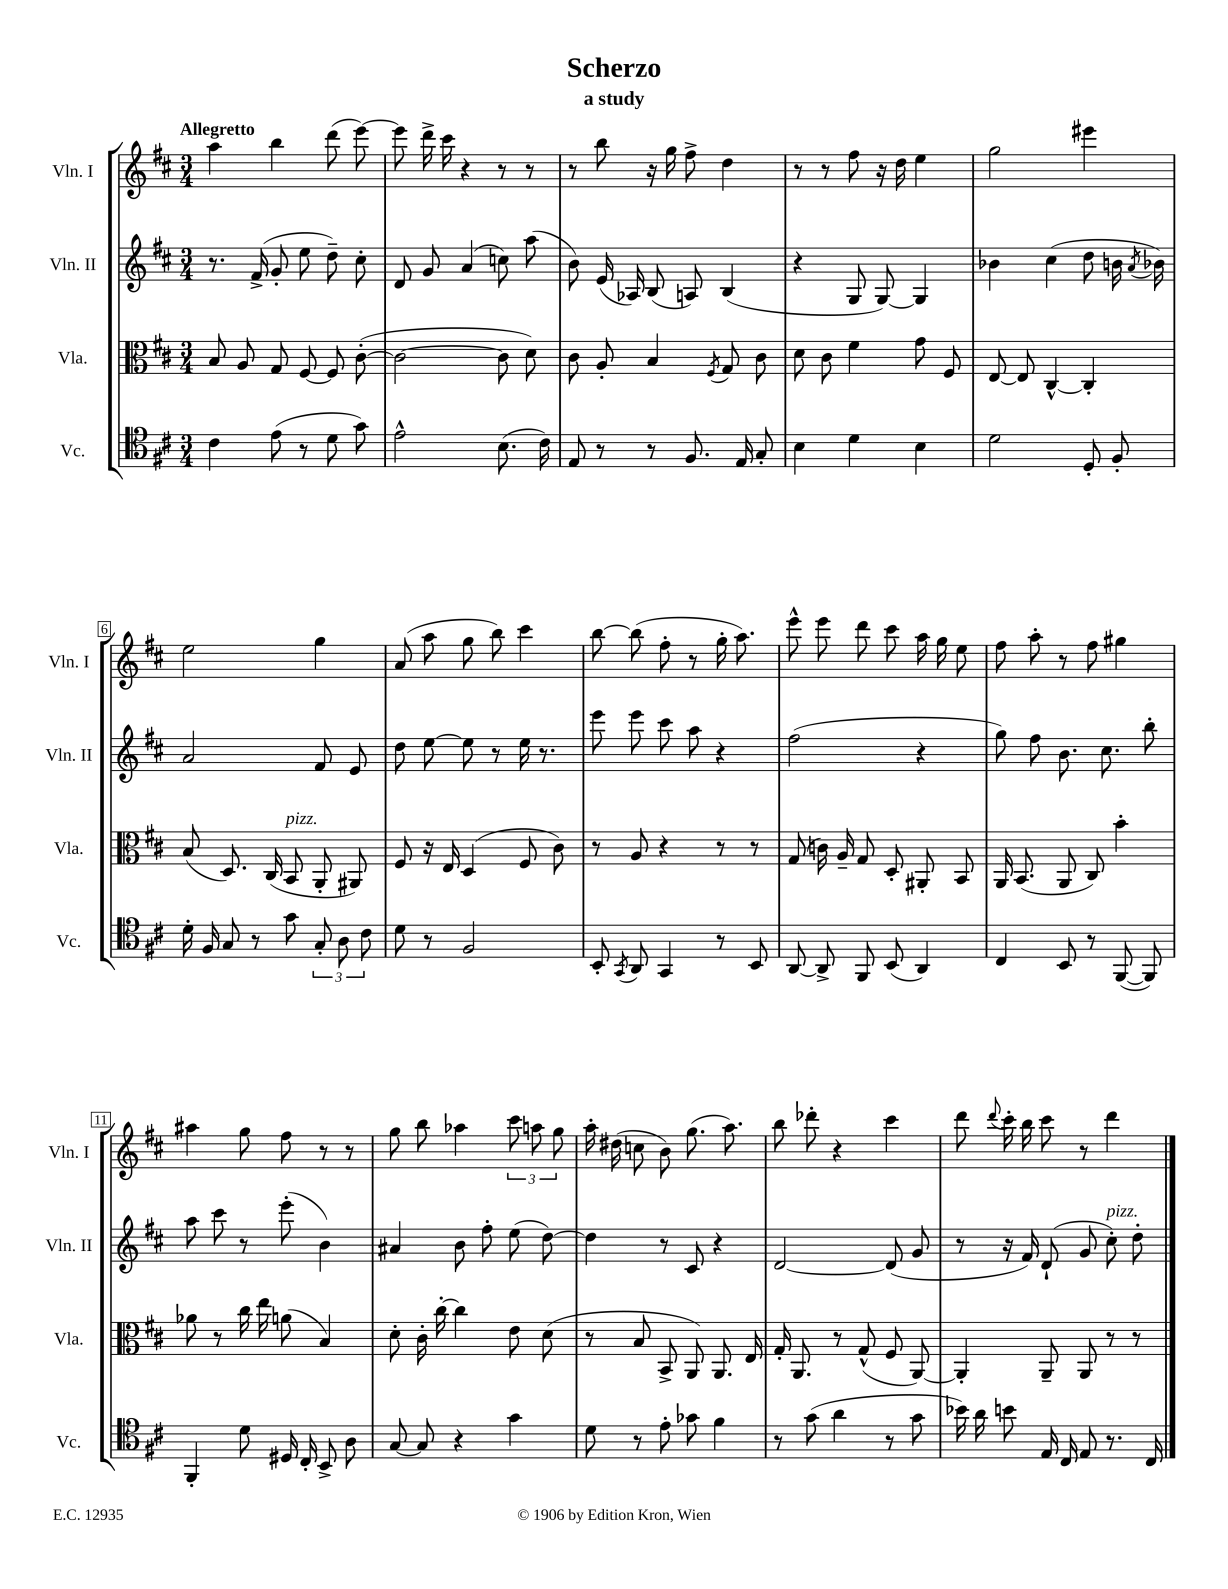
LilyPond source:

\header { title = "Scherzo" subtitle = "a study" }
<<
\new StaffGroup <<
\new Staff = "s0" \with { instrumentName = "Vln. I" shortInstrumentName = "Vln. I" } {
    \clef treble \key d \major \numericTimeSignature \time 3/4 \tempo "Allegretto"
    \autoBeamOff a''4 b''4 d'''8( e'''8~) |
    e'''8 d'''16-> cis'''16 r4 r8 r8 |
    r8 b''8 r16 g''16 fis''8-> d''4 |
    r8 r8 fis''8 r16 d''16 e''4 |
    g''2 eis'''4 |
    e''2 g''4 |
    a'8( a''8 g''8 b''8) cis'''4 |
    b''8~ b''8( fis''8-. r8 g''16-. a''8.) |
    e'''8-^ e'''8 d'''8 cis'''8 a''16 g''16 e''8 |
    fis''8 a''8-. r8 fis''8 gis''4 |
    ais''4 g''8 fis''8 r8 r8 |
    g''8 b''8 aes''4 \tuplet 3/2 { cis'''8 a''8 g''8 } |
    a''16-. dis''16( c''8 b'8) g''8.( a''8.) |
    b''8 des'''8-. r4 cis'''4 |
    d'''8 \appoggiatura { d'''8 } cis'''16-. b''16 cis'''8 r8 d'''4 \bar "|." |
}
\new Staff = "s1" \with { instrumentName = "Vln. II" shortInstrumentName = "Vln. II" } {
    \clef treble \key d \major \numericTimeSignature \time 3/4
    \autoBeamOff r8. fis'16->( g'8-. e''8 d''8--) cis''8-. |
    d'8 g'8 a'4( c''8) a''8( |
    b'8) e'16( aes16) b8( a8) b4( |
    r4 g8 g8~) g4 |
    bes'4 cis''4( d''8 b'16 \acciaccatura { a'8 } bes'16) |
    a'2 fis'8 e'8 |
    d''8 e''8~ e''8 r8 e''16 r8. |
    e'''8 e'''8 cis'''8 a''8 r4 |
    fis''2( r4 |
    g''8) fis''8 b'8. cis''8. b''8-. |
    a''8 cis'''8 r8 e'''8-.( b'4) |
    ais'4 b'8 fis''8-. e''8( d''8~) |
    d''4 r8 cis'8 r4 |
    d'2~ d'8( g'8 |
    r8 r16 fis'16) d'8-!( g'8 cis''8-.^\markup { \italic "pizz." }) d''8-. \bar "|." |
}
\new Staff = "s2" \with { instrumentName = "Vla." shortInstrumentName = "Vla." } {
    \clef alto \key d \major \numericTimeSignature \time 3/4
    \autoBeamOff b8 a8 g8 fis8~ fis8 cis'8~-.( |
    cis'2~ cis'8 d'8) |
    cis'8 a8-. b4 \acciaccatura { fis8 } g8 cis'8 |
    d'8 cis'8 fis'4 g'8 fis8 |
    e8~ e8 cis4~-^ cis4-. |
    b8( d8.) cis16( b,8^\markup { \italic "pizz." } a,8-. ais,8) |
    fis8 r16 e16 d4( fis8 cis'8) |
    r8 a8 r4 r8 r8 |
    g8( c'16) a16-- g8 d8-. ais,8-. b,8 |
    a,16 b,8.( a,8 cis8) b'4-. |
    aes'8 r8 cis''16 e''16 a'8( b4) |
    d'8-. cis'16-. cis''16~-. cis''4 e'8 d'8( |
    r8 b8 b,8-> a,8) a,8. e16 |
    g16-. a,8. r8 g8-^( fis8 a,8~) |
    a,4-. a,8-- a,8 r8 r8 \bar "|." |
}
\new Staff = "s3" \with { instrumentName = "Vc." shortInstrumentName = "Vc." } {
    \clef tenor \key d \major \numericTimeSignature \time 3/4
    \autoBeamOff cis'4 e'8( r8 d'8 g'8) |
    e'2-^ b8.( cis'16) |
    e8 r8 r8 fis8. e16 g8-. |
    b4 d'4 b4 |
    d'2 d8-. fis8-. |
    d'16-. fis16 g8 r8 g'8 \tuplet 3/2 { g8-. a8 cis'8 } |
    d'8 r8 fis2 |
    b,8-. \acciaccatura { g,8 } a,8 g,4 r8 b,8 |
    a,8~ a,8-> fis,8 b,8( a,4) |
    cis4 b,8 r8 fis,8~( fis,8) |
    fis,4-. d'8 dis16 cis16-. b,8-> a8 |
    g8~ g8 r4 g'4 |
    d'8 r8 e'8-. ges'8 fis'4 |
    r8 g'8( a'4 r8 g'8 |
    bes'16) a'16 b'8 e16 cis16 e8 r8. cis16 \bar "|." |
}
>>
>>
\layout { \context { \Score \override BarNumber.stencil = #(make-stencil-boxer 0.1 0.3 ly:text-interface::print) } }
